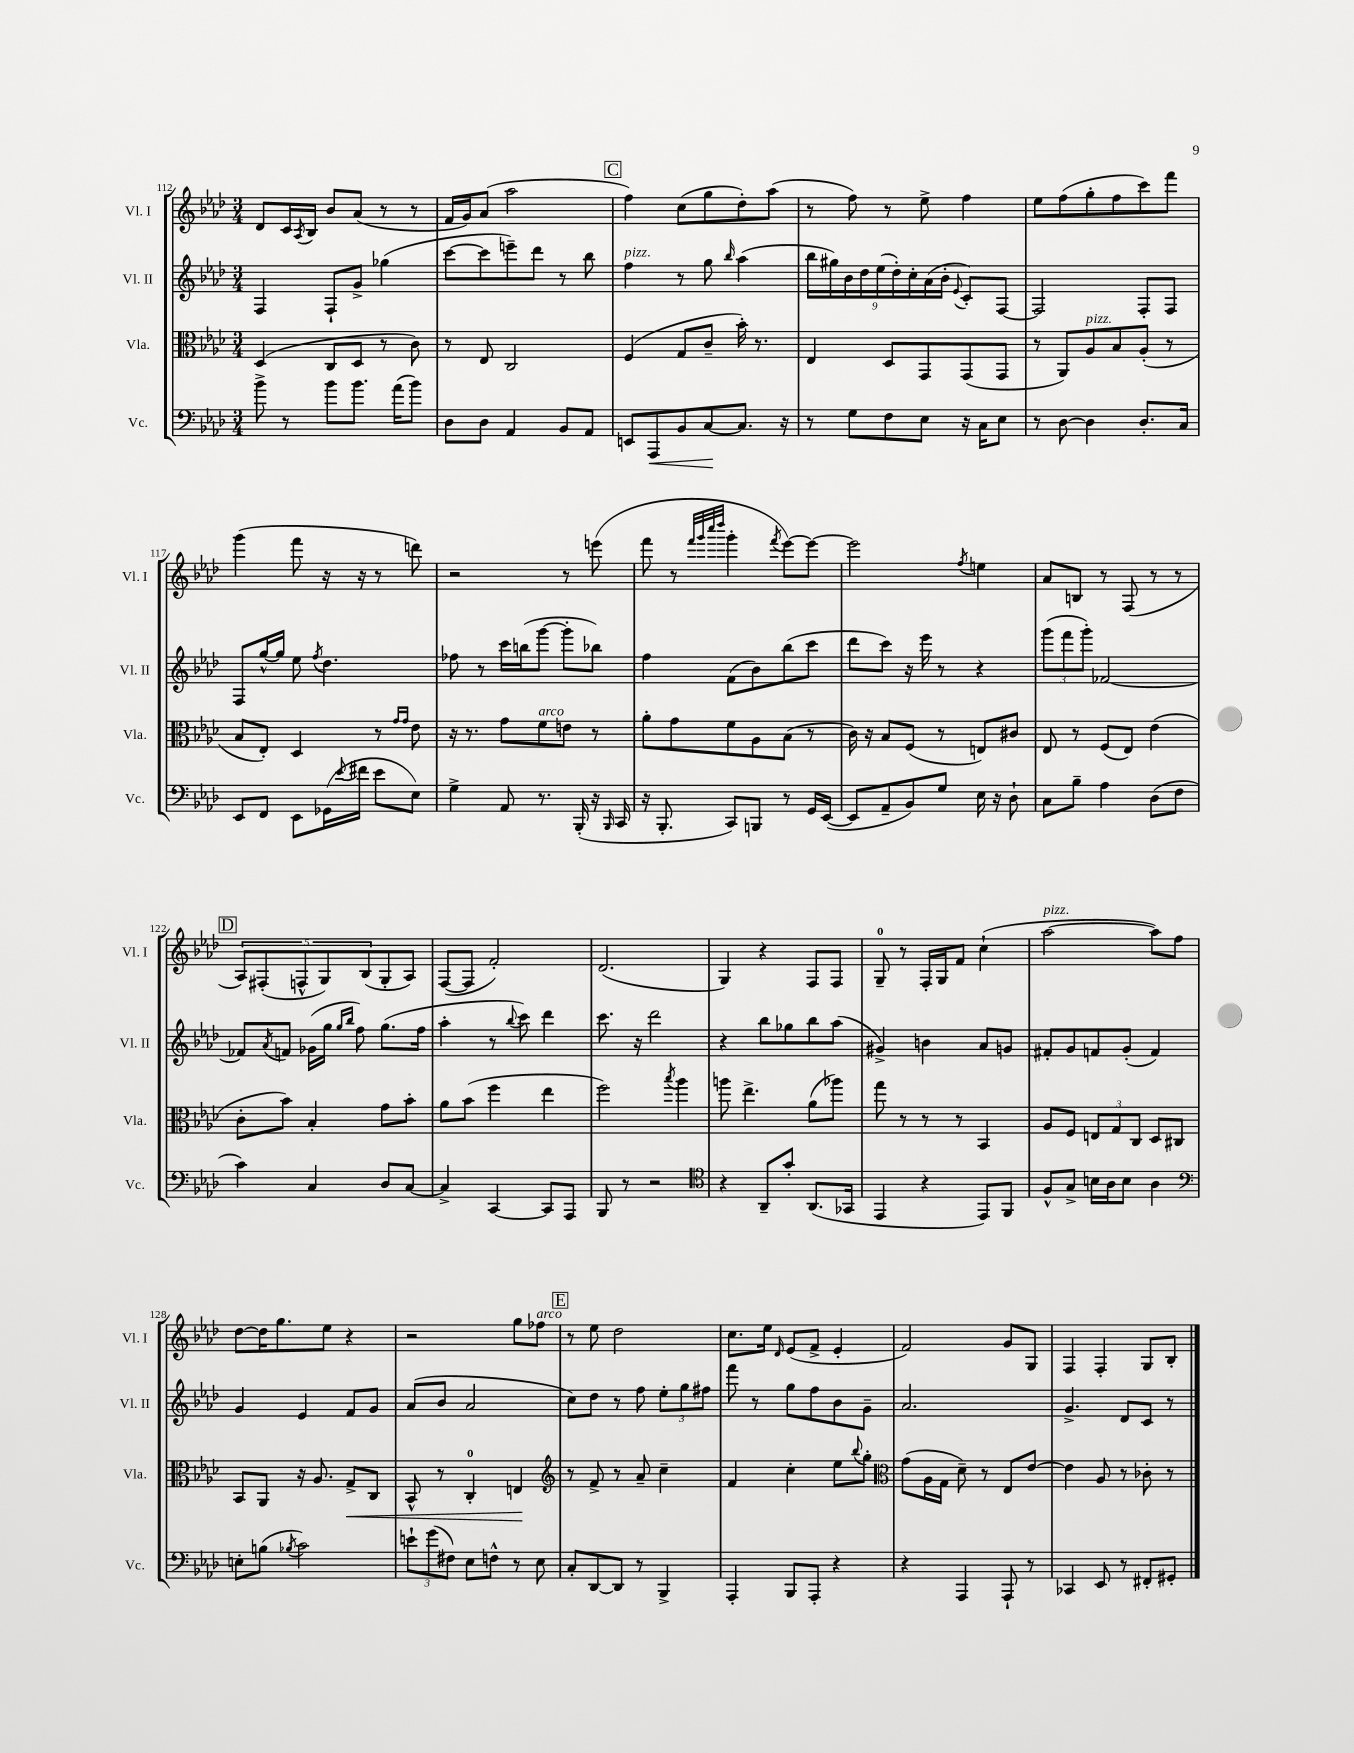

**kern	**kern	**kern	**kern
*staff4	*staff3	*staff2	*staff1
*clefF4	*clefC3	*clefG2	*clefG2
*k[b-e-a-d-]	*k[b-e-a-d-]	*k[b-e-a-d-]	*k[b-e-a-d-]
*M3/4	*M3/4	*M3/4	*M3/4
8b-^	(4D-	4F	8d-
8r	.	.	16c
.	.	.	8qA-
.	.	.	16B-
8b-	8C	8F`	8b-
8.b-	8D-	8g^	(8a-
.	8r	(4gg-	8r
(16a-	.	.	.
8b-)	8c)	.	8r
=	=	=	=
8D-	8r	[8ccc	16f
.	.	.	16g)
8D-	8E-	8ccc]	(8a-
4AA-	2C	8eee~)	2aa-
.	.	8ddd-	.
8BB-	.	8r	.
8AA-	.	8bb-	.
=	=	=	=
8EE	(4F	4ff	4ff)
8AAA-	.	.	.
8BB-	8G	8r	(8cc
[8C	8c~	8gg	8gg
.	.	16qqbb-	.
8.C]	16b-')	(4aa-	8dd-')
.	8.r	.	.
.	.	.	(8aa-
16r	.	.	.
=	=	=	=
8r	4E-	18bb-	8r
.	.	18gg#)	.
.	.	18b-	.
8G	.	.	8ff)
.	.	18dd-	.
.	.	(18ee-	.
8F	8D-	.	8r
.	.	18dd-')	.
.	.	18cc'	.
8E-	8GG	.	8ee-^
.	.	(18a-	.
.	.	18b-'	.
.	.	8qqe-	.
16r	(8GG	8c')	4ff
16C	.	.	.
8E-	8GG	[8F	.
=	=	=	=
8r	8r	2F]	8ee-
[8D-	8AA-)	.	(8ff
4D-]	8A-	.	8gg'
.	8B-	.	8ff
8.D-'	(8A-'	8F'	8ccc)
.	8r	8F	8fff
16C	.	.	.
=	=	=	=
8EE-	8B-	8F	(4ggg
8FF	8E-')	[16gg^^	.
.	.	16gg]	.
8EE-	4D-	8ee-	8fff
.	.	8qff	.
(16GG-	.	4.dd-	16r
8qqe-	.	.	.
16f#	.	.	16r
8e-	8r	.	8r
.	16qqg	.	.
.	16qqg	.	.
8E-)	8e-	.	8ddd)
=	=	=	=
4G^	16r	8ff-	2r
.	8.r	.	.
.	.	8r	.
8AA-	8g	16ccc	.
.	.	(16bb	.
8.r	8f	[8ggg	.
.	8e	8ggg']	8r
(16BBB-'	.	.	.
16r	8r	8bb-)	(8eee
16qqBBB-	.	.	.
16CC	.	.	.
=	=	=	=
16r	8a-'	4ff	8fff
8.BBB-'	.	.	.
.	8g	.	8r
.	.	.	32qqfff
.	.	.	32qqggg
.	.	.	32qqcccc
.	.	.	32qqdddd-
8CC)	8f	(8f	4ggg'
8BBB	8A-	8b-)	.
.	.	.	8qfff
8r	(8B-	(8bb-	[8eee-)
16GG	8r	8ccc	8eee-_
([16EE-	.	.	.
=	=	=	=
8EE-]	16c)	8ddd-	2eee-]
.	16r	.	.
8AA-~	8B-	8ccc)	.
8BB-)	(8F	16r	.
.	.	16eee-	.
8G	8r	8r	.
.	.	.	8qff
16E-	8E)	4r	4ee
16r	.	.	.
8D-`	8c#	.	.
=	=	=	=
8C	8E-	(12ggg	8a-
.	.	12fff	.
8B-~	8r	.	8B
.	.	12ggg')	.
4A-	(8F	[2f-	8r
.	8E-)	.	(8F
(8D-	(4e-	.	8r
8F	.	.	8r
=	=	=	=
4c)	8c'	8f-]	10A-)
.	.	.	(10F#'
.	.	8qa-	.
.	8b-)	8f	.
.	.	.	10F^^
4C	4B-'	(16g-	.
.	.	.	10G)
.	.	16gg	.
.	.	16qqgg	.
.	.	16qqbb-	.
.	.	8ff)	.
.	.	.	(10B-
8D-	8g	(8.gg	8G'
[8C	8b-'	.	8A-)
.	.	16ff	.
=	=	=	=
4C^]	8a-	4aa-'	([8F
.	(8b-	.	8F]
[4CC	4ff	8r	2f')
.	.	8qqbb-	.
.	.	8ccc)	.
8CC]	4ee-	4ddd-	.
8AAA-	.	.	.
=	=	=	=
8BBB-	2ff)	8.ccc	(2.d-
8r	.	.	.
.	.	16r	.
2r	.	2ddd-	.
.	8qbb-	.	.
.	4aa-	.	.
=	=	=	=
*clefC4	*	*	*
4r	8aa	4r	4G)
.	4.ee-^	.	.
8AA-~	.	8bb-	4r
8g'	.	8gg-	.
(8.AA-	(8a-	8bb-	8F
.	8aa-)	(8aa-	8F
16GG-	.	.	.
=	=	=	=
4EE-	8gg	4g#^)	8G~
.	8r	.	8r
4r	8r	4b	16F'
.	.	.	16G
.	8r	.	8f
8EE-)	4BB-	8a-	(4cc`
8FF	.	8g	.
=	=	=	=
8F^^	8A-	8f#'	[2aa-
8G^	8F	8g	.
16B	12E	8f	.
16A-	.	.	.
.	12G	.	.
8B	.	(8g'	.
.	12C	.	.
4A-	8D-	4f)	8aa-])
.	8C#	.	8ff
=	=	=	=
*clefF4	*	*	*
8E'	8BB-	4g	[8dd-
(8B	8AA-	.	16dd-]
.	.	.	8.gg
8qB-	.	.	.
2c)	16r	4e-	.
.	8.A-	.	.
.	.	.	8ee-
.	8G^	8f	4r
.	8C	8g	.
=	=	=	=
12e`	8BB-^^	(8a-	2r
(12g	.	.	.
.	8r	8b-	.
12F#)	.	.	.
8E-	4C'	2a-	.
8F^^	.	.	.
8r	4E	.	8gg
8E-	.	.	8ff-
=	=	=	=
*	*clefG2	*	*
8C'	8r	8cc)	8r
[8DD-	8f^	8dd-	8ee-
8DD-]	8r	8r	2dd-
8r	8a-~	8ff	.
4BBB-^	4cc~	12ee-'	.
.	.	12gg	.
.	.	12ff#	.
=	=	=	=
4AAA-'	4f	8fff	8.cc
.	.	8r	.
.	.	.	16ee-
.	.	.	16qqd-
8BBB-	4cc'	8gg	(8e-
8AAA-'	.	8ff	8f^
4r	8ee-	8b-	4e-'
.	8qqbb-	.	.
.	8gg'	8g~	.
=	=	=	=
*	*clefC3	*	*
4r	(8g	2.a-	2f)
.	16A-	.	.
.	16G	.	.
4AAA-	8d-~)	.	.
.	8r	.	.
8AAA-`	8E-	.	8g
8r	[8e-	.	8G
=	=	=	=
4CC-	4e-]	4.g^	4F
8EE-	8A-	.	4F'
8r	8r	8d-	.
8FF#'	8c-'	8c	8G
8GG#'	8r	8r	8B-'
==	==	==	==
*-	*-	*-	*-
